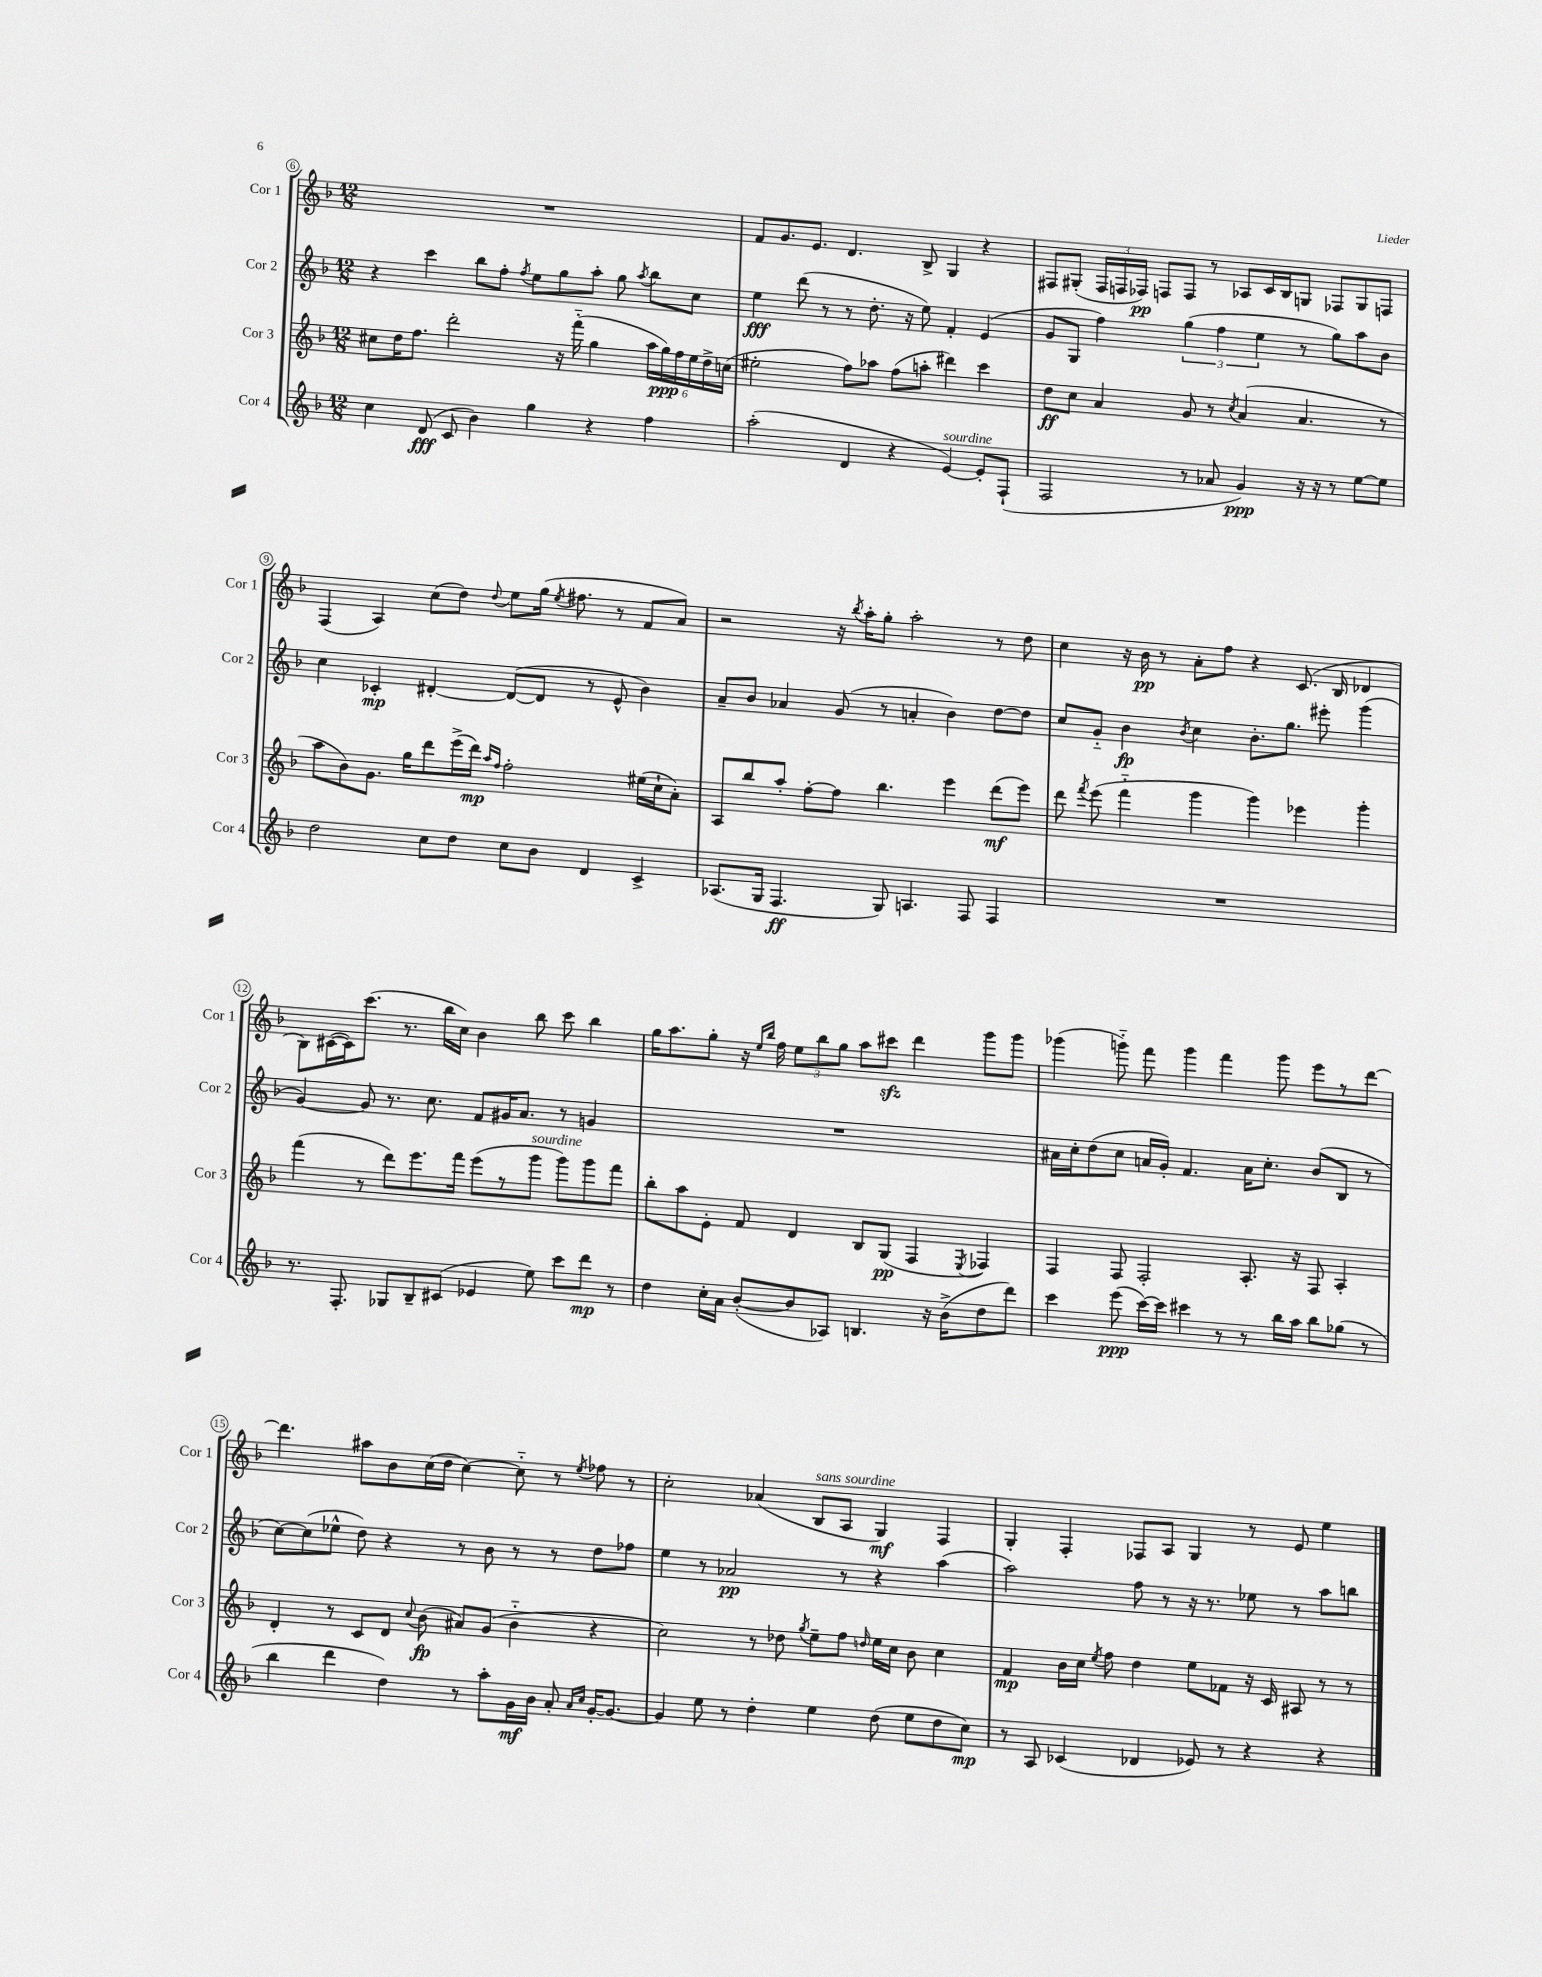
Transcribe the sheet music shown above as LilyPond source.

<<
\new StaffGroup <<
\new Staff = "s0" \with { instrumentName = "Cor 1" shortInstrumentName = "Cor 1" } {
    \clef treble \key f \major \numericTimeSignature \time 12/8
    \autoBeamOff R1. |
    f'8[ g'8. e'8.] d'4. bes8-> g4 r4 |
    fis8[ gis8]-.( \tuplet 3/2 { fis16[ f16 fes16]\pp) } f8[ f8] r8 aes8[ c'16 bes16 g8] fes8[ g8 f8] |
    f4( a4) c''8[( d''8]) \appoggiatura { d''8 } e''8[ g''16]( \acciaccatura { e''8 } fis''8. r8 f'8[ a'8]) |
    r2 r16 \acciaccatura { bes''8 } a''16[-. g''8]-. a''2-. r8 d''8 |
    c''4 r16 bes'16\pp r8 a'8[-. f''8] r4 c'8.( bes16 des'4 |
    bes8[) cis'16~( cis'16) c'''8.]( r8. bes''16[ c''16]) bes'4 bes''8 c'''8 bes''4 |
    g''16[ a''8. g''8]-. r16 \grace { e''16[ bes''16] } f''16 \tuplet 3/2 { e''8[ bes''8 g''8] } a''8[ cis'''8]\sfz d'''4 g'''8[ g'''8] |
    ges'''4( g'''8-_) f'''8 g'''4 f'''4 g'''8 e'''8[ r8 d'''8]~ |
    d'''4. ais''8[ bes'8 c''16( d''16] c''4~) c''8-_ r8 \acciaccatura { e''8 } fes''8 r8 |
    c''2-. aes'4( bes8[^\markup { \italic "sans sourdine" } a8] g4\mf) f4 |
    g4-. f4-. fes8[ a8] g4 r8 e'8 e''4 \bar "|." |
}
\new Staff = "s1" \with { instrumentName = "Cor 2" shortInstrumentName = "Cor 2" } {
    \clef treble \key f \major \numericTimeSignature \time 12/8
    \autoBeamOff r4 c'''4 bes''8[ f''8]-. \acciaccatura { f''8 } e''8[ g''8 a''8]-. g''8 \acciaccatura { a''8 } bes''8[ c''8] |
    e''4\fff d'''8( r8 r8 d''8.-. r16 e''8) f'4-. e'4( |
    g'8[ g8] f''4) \tuplet 3/2 { g''4( f''4 e''4 } r8 g''8[) a''8 bes'8] |
    c''4 ces'4-.\mp dis'4~-. dis'8[~( dis'8] r8 e'8-^ bes'4) |
    a'8[-- bes'8] aes'4 g'8( r8 a'4-. bes'4) d''8[~ d''8] |
    c''8[ g'8]-_ bes'4\fp \acciaccatura { bes'8 } c''4 bes'8.[-. g''8.] eis'''8-. g'''4( |
    g'4~) g'8 r8. c''8. f'8[ gis'16 a'8.] r8 g'4 |
    R1. |
    ais'16[ c''16-. d''8( c''8] a'16[ g'16]-.) f'4. a'16[ c''8.]-. bes'8[( bes8] r8 |
    c''8[~) c''8( ees''8]-^ d''8) r4 r8 bes'8 r8 r8 d''8[ fes''8] |
    e''4 r8 aes'2\pp r8 r4 a''4( |
    a''2) f''8 r8 r16 r8. ees''8 r8 a''8[ b''8] \bar "|." |
}
\new Staff = "s2" \with { instrumentName = "Cor 3" shortInstrumentName = "Cor 3" } {
    \clef treble \key f \major \numericTimeSignature \time 12/8
    \autoBeamOff cis''8[ d''16 f''8.] d'''2-. r16 f'''16-_( g''4 \tuplet 6/4 { a''16[ g''16\ppp) f''16 e''16 d''16-> c''16]( } |
    eis''2-. f''8[) aes''8] f''8[( a''8]-. dis'''4) c'''4 |
    d''8[\ff c''8] a'4 g'8 r8 \acciaccatura { c''8 } a'4( a'4. r8 |
    a''8[ bes'8) g'8.] g''16[ d'''8 e'''16->( d'''16]\mp) \grace { a''16[ f''16] } f''2-. eis''16[( c''16-! a'8]-.) |
    a8[ bes''8 a''8]-. f''8[~-. f''8] bes''4. e'''4 d'''8[\mf( e'''8]) |
    d'''8 \acciaccatura { f'''8 } e'''8( f'''4-_ g'''4 g'''4) ees'''4 g'''4-. |
    f'''4( r8 d'''8[) e'''8. f'''16] e'''8[( r8 g'''8]^\markup { \italic "sourdine" } g'''8[) g'''8 f'''8] |
    bes''8[-. a''8 e'8]-. f'8 d'4 bes8[ g8]\pp( f4 \acciaccatura { e8 } fes4) |
    f4 f8 f2-. a8.-. r16 f8 a4-. |
    d'4-. r8 c'8[ d'8] \appoggiatura { c''8 } bes'8\fp( ais'8[) g'8]( bes'4-_ r4 |
    c''2) r8 des''8 \acciaccatura { g''8 } e''8[-- f''8] \grace { d''16 } e''16[ c''16] bes'8 c''4 |
    f'4\mp bes'16[ c''16] \acciaccatura { e''8 } f''8 d''4 e''8[ fes'8] r16 c'16 ais8 r8 r8 \bar "|." |
}
\new Staff = "s3" \with { instrumentName = "Cor 4" shortInstrumentName = "Cor 4" } {
    \clef treble \key f \major \numericTimeSignature \time 12/8
    \autoBeamOff c''4 d'8\fff( c'8 bes'4) g''4 r4 f''4 |
    a''2-.( d'4 r4 e'4~^\markup { \italic "sourdine" }) e'8[-. f8]-!( |
    f2 r8 aes'8 g'4\ppp) r16 r16 r8 e''8[~ e''8] |
    d''2 c''8[ d''8] c''8[ bes'8] d'4 c'4-> |
    aes8.[( g16] f4.\ff g8) a4. f8 f4 |
    R1. |
    r8. f8.-. ges8[ bes8-- cis'8]( ees'4 e''8) c'''8[ d'''8]\mp r8 |
    d''4 c''16[-. a'16] bes'8[~-.( bes'8 aes8]) b4. r16 bes'16[->( d''8 d'''8]) |
    c'''4 e'''8\ppp( c'''16[~) c'''16] cis'''4 r8 r8 bes''16[ a''16] bes''8[ ges''8]( r8 |
    bes''4 d'''4 d''4) r8 a''8[-. g'16\mf bes'16] a'8-. \grace { a'16[ c''16] } g'16[~-. g'8.]~ |
    g'4 e''8 r8 d''4-. e''4 d''8( e''8[ d''8 c''8]\mp) |
    r8 a8 ces'4( des'4 ees'8) r8 r4 r4 \bar "|." |
}
>>
>>
\layout { \context { \Score currentBarNumber = #6 \override BarNumber.stencil = #(make-stencil-circler 0.1 0.3 ly:text-interface::print) } }
